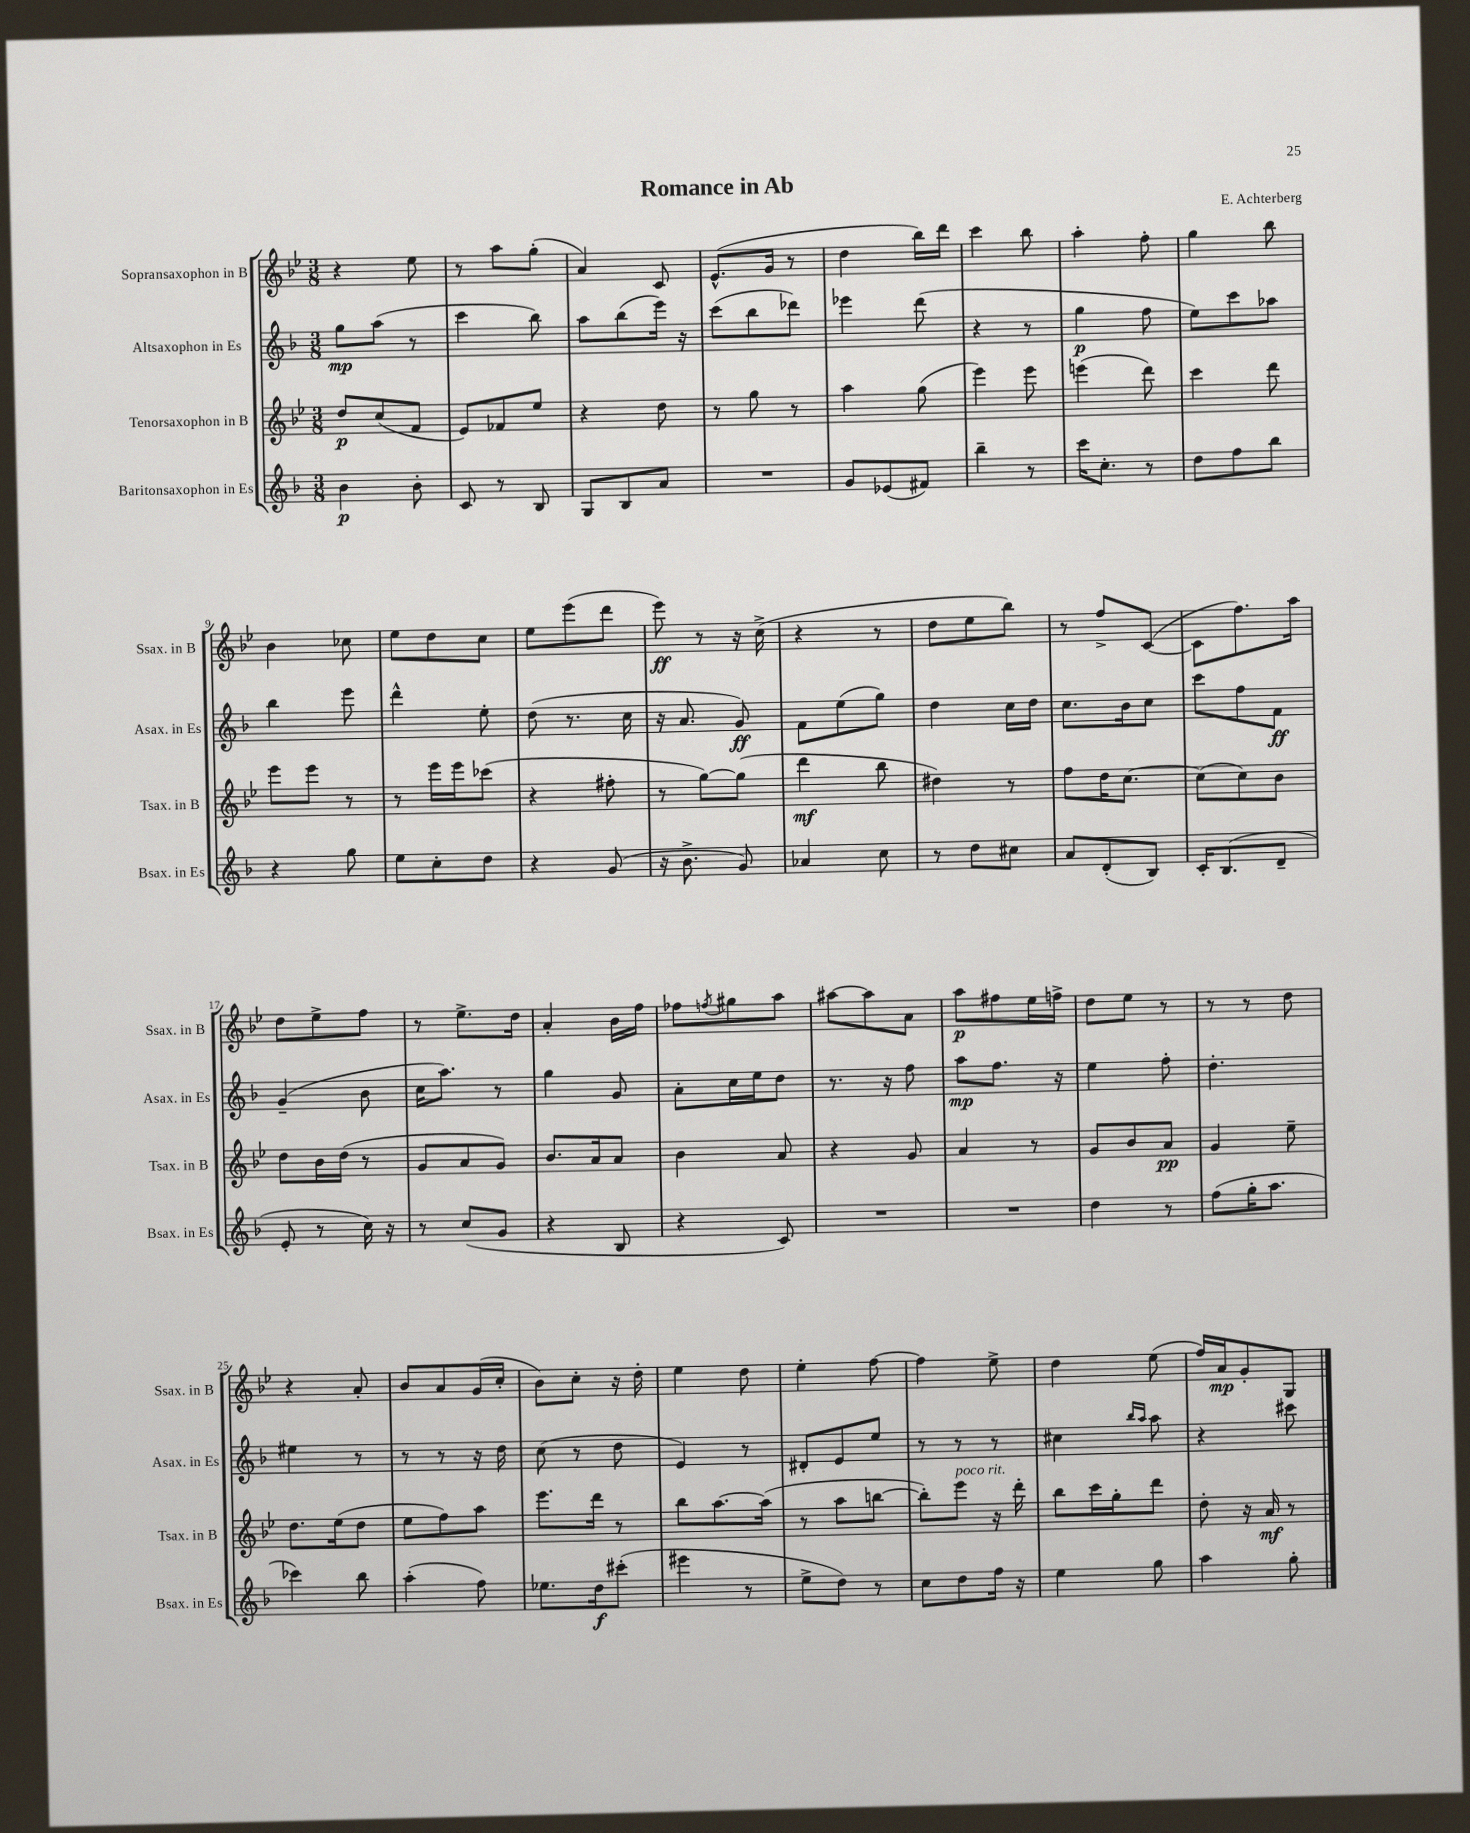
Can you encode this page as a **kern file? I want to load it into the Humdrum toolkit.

**kern	**kern	**kern	**kern
*staff4	*staff3	*staff2	*staff1
*clefG2	*clefG2	*clefG2	*clefG2
*k[b-]	*k[b-e-]	*k[b-]	*k[b-e-]
*M3/8	*M3/8	*M3/8	*M3/8
4b-	8dd	8gg	4r
.	(8cc	(8aa	.
8b-'	8f	8r	8ee-
=	=	=	=
8c	8e-)	4ccc	8r
8r	8f-	.	8aa
8B-	8ee-	8bb-)	(8gg'
=	=	=	=
8G	4r	8aa	4a)
8B-	.	(8bb-	.
8a	8dd	16eee)	8c
.	.	16r	.
=	=	=	=
4.r	8r	(8ccc	(8.e-^^
.	8gg	8bb-	.
.	.	.	16g
.	8r	8ddd-)	8r
=	=	=	=
8g	4aa	4eee-	4dd
(8e-	.	.	.
8f#)	(8gg	(8ddd	16bb-)
.	.	.	16ddd
=	=	=	=
4bb-~	4eee-)	4r	4ccc
8r	8eee-	8r	8bb-
=	=	=	=
16ccc	(4eee	4gg	4aa'
8.cc'	.	.	.
8r	8ddd)	8ff	8ff'
=	=	=	=
8dd	4ccc	8ee)	4gg
8ff	.	8ccc	.
8bb-	8ddd	8aa-	8bb-
=	=	=	=
4r	8eee-	4bb-	4b-
.	8eee-	.	.
8gg	8r	8eee	8cc-
=	=	=	=
8ee	8r	4ddd^^	8ee-
8cc'	16eee-	.	8dd
.	16eee-	.	.
8dd	(8ccc-	8ee'	8cc
=	=	=	=
4r	4r	(8dd	8ee-
.	.	8.r	(8eee-
(8g	8ff#'	.	8ddd
.	.	16cc	.
=	=	=	=
16r	8r	16r	8eee-)
8.b-^	.	8.a	.
.	[8gg)	.	8r
8g)	(8gg]	8g)	16r
.	.	.	(16cc^
=	=	=	=
4a-	4ddd	8f	4r
.	.	(8ee	.
8cc	8bb-	8gg)	8r
=	=	=	=
8r	4dd#)	4dd	8dd
8dd	.	.	8ee-
8cc#	8r	16cc	8bb-)
.	.	16dd	.
=	=	=	=
8a	8ff	8.cc	8r
(8d'	16dd	.	8ff^
.	[8.cc	16b-	.
8B-)	.	8cc	([8c
=	=	=	=
16c'	(8cc]	8ccc	8c]
(8.B-	.	.	.
.	8cc)	8ff	8.ff)
8d~	8b-	8f	.
.	.	.	16aa
=	=	=	=
8e'	8dd	(4g~	8dd
8r	16b-	.	8ee-^
.	(16dd	.	.
16cc)	8r	8b-	8ff
16r	.	.	.
=	=	=	=
8r	8g	16cc	8r
.	.	8.aa)	.
(8cc	8a	.	8.ee-^
8g	8g)	8r	.
.	.	.	16dd
=	=	=	=
4r	8.b-	4gg	4a'
.	16a	.	.
8B-	8a	8g	16b-
.	.	.	16ff
=	=	=	=
4r	4b-	8a'	8ff-
.	.	.	8qff
.	.	16cc	8gg#
.	.	16ee	.
8c)	8a	8dd	8aa
=	=	=	=
4.r	4r	8.r	[8aa#
.	.	.	8aa#]
.	.	16r	.
.	8g	8ff	8a
=	=	=	=
4.r	4a	8aa	8aa
.	.	8.ff	8ff#
.	8r	.	16ee-
.	.	16r	16ff^
=	=	=	=
4dd	8g	4ee	8dd
.	8b-	.	8ee-
8r	8a	8ff'	8r
=	=	=	=
(8ff	4g	4.dd'	8r
16gg'	.	.	8r
8.aa	.	.	.
.	8ee-~	.	8dd
=	=	=	=
4ccc-)	8.dd	4ee#	4r
.	(16ee-	.	.
8bb-	8dd	8r	8a'
=	=	=	=
(4aa'	8ee-	8r	8b-
.	8ff)	8r	8a
8ff)	8aa	16r	(16g
.	.	16dd	16cc'
=	=	=	=
8.ee-	8.eee-	(8cc	8b-)
.	.	8r	8cc'
16dd	16ddd	.	.
(8ccc#'	8r	8dd	16r
.	.	.	16dd'
=	=	=	=
4eee#	8bb-	4e)	4ee-
.	[8.aa	.	.
8r	.	8r	8dd
.	(16aa]	.	.
=	=	=	=
8ee^	8r	8d#'	4ee-'
8dd)	8aa	8e	.
8r	[8bb	8ee	[8ff
=	=	=	=
8cc	8bb'])	8r	4ff]
8dd	8eee-	8r	.
16ff	16r	8r	8ee-^
16r	16ddd'	.	.
=	=	=	=
4ee	8bb-	4cc#	4dd
.	16ccc	.	.
.	16gg'	.	.
.	.	16qqbb-	.
.	.	16qqaa	.
8gg	8ddd	8aa	(8ee-
=	=	=	=
4aa	8dd'	4r	16ff)
.	.	.	16a
.	16r	.	8g'
.	16a	.	.
8gg'	8r	8ccc#	8G
==	==	==	==
*-	*-	*-	*-
